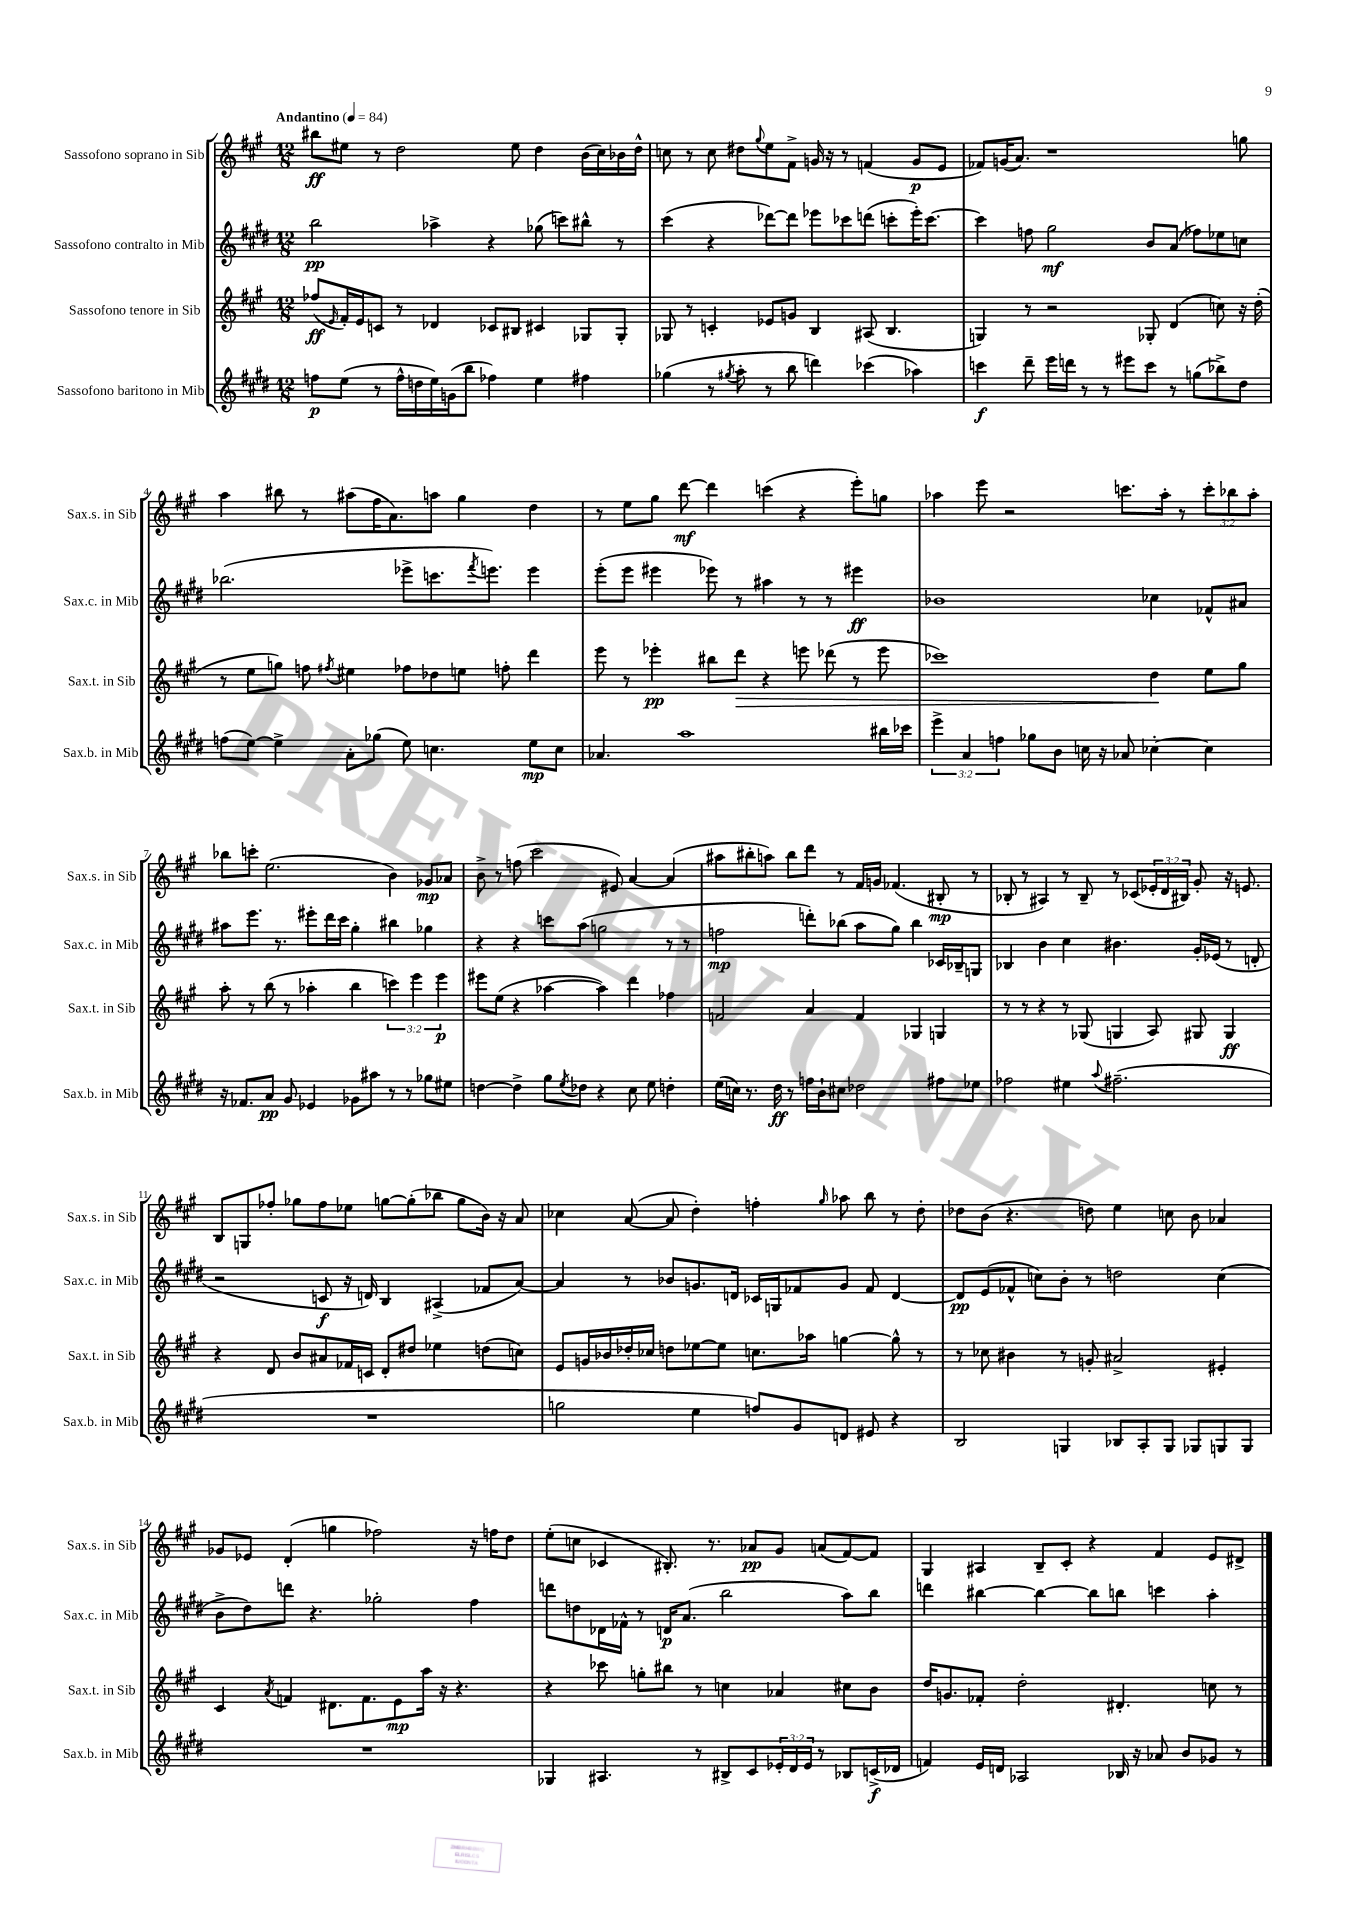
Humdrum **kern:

**kern	**dynam	**kern	**dynam	**kern	**dynam	**kern	**dynam
*part4	*part4	*part3	*part3	*part2	*part2	*part1	*part1
*staff4	*staff4	*staff3	*staff3	*staff2	*staff2	*staff1	*staff1
*I"Sassofono baritono in Mib	*	*I"Sassofono tenore in Sib	*	*I"Sassofono contralto in Mib	*	*I"Sassofono soprano in Sib	*
*I'Sax.b. in Mib	*	*I'Sax.t. in Sib	*	*I'Sax.c. in Mib	*	*I'Sax.s. in Sib	*
*clefG2	*	*clefG2	*	*clefG2	*	*clefG2	*
*k[f#c#g#d#]	*	*k[f#c#g#]	*	*k[f#c#g#d#]	*	*k[f#c#g#]	*
*M12/8	*	*M12/8	*	*M12/8	*	*M12/8	*
*MM84	*	*MM84	*	*MM84	*	*MM84	*
=1	=1	=1	=1	=1	=1	=1	=1
!	!	!	!	!	!	!LO:TX:a:B:t=Andantino	!
8ffn\L	p	(8ff-X/L	ff	2bb\	pp	8bb#X\L	ff
.	.	16qqe/	.	.	.	.	.
(8ee\J	.	16f#'/L)	.	.	.	8ee#X\J	.
.	.	16e/J	.	.	.	.	.
8r	.	8cn/J	.	.	.	8r	.
16ff^^\LL	.	8r	.	.	.	2dd\	.
16ddn\	.	.	.	.	.	.	.
16ee\)	.	4d-X/	.	4aa-X^\	.	.	.
(16gn\J	.	.	.	.	.	.	.
8bb\J	.	.	.	.	.	.	.
4ff-X\)	.	8c-X/L	.	4r	.	.	.
.	.	8B#X/J	.	.	.	8ee#\	.
4ee\	.	4c#X/	.	(8gg-X\	.	4dd\	.
.	.	.	.	8cccn\L)	.	.	.
4ff#X\	.	8G-X/L	.	8bb#X^^\J	.	(16b\LL	.
.	.	.	.	.	.	16cc#\)	.
.	.	8G-'/J	.	8r	.	16b-X\	.
.	.	.	.	.	.	16dd^^\JJ	.
=2	=2	=2	=2	=2	=2	=2	=2
(4gg-X\	.	8G-X/	.	(4ccc#\	.	8ccn\	.
.	.	8r	.	.	.	8r	.
8r	.	4cn'/	.	4r	.	8cc\	.
8qgg#X/	.	.	.	.	.	.	.
8aa'\	.	.	.	.	.	8dd#X\L	.
.	.	.	.	.	.	8qqgg#/	.
8r	.	8e-X/L	.	[8ddd-X\L)	.	8ee\	.
8bb\	.	8gn/J	.	8ddd-\J]	.	8f#^\J	.
4dddn\)	.	4B/	.	8eee-X\L	.	16gn/	.
.	.	.	.	.	.	16r	.
.	.	.	.	8ccc-X\	.	8r	.
(4ccc-X\	.	(8A#X/	.	(8dddn\J	.	(4fn/	.
.	.	4.B/	.	8cccn'\L	.	.	.
4aa-X\)	.	.	.	16eee-'\K)	.	8g/L	p
.	.	.	.	[8.ccc\J	.	.	.
.	.	.	.	.	.	8e/J	.
=3	=3	=3	=3	=3	=3	=3	=3
4cccn\	f	4Gn/)	.	4ccc\]	.	8f-X/L)	.
.	.	.	.	.	.	(16gn/K	.
.	.	.	.	.	.	8.a/J)	.
8ddd#~\	.	8r	.	8ffn\	.	.	.
16eee\LL	.	2r	.	2gg#\	mf	1r	.
16dddn\JJ	.	.	.	.	.	.	.
8r	.	.	.	.	.	.	.
8r	.	.	.	.	.	.	.
8eee#X\L	.	.	.	.	.	.	.
8ccc\J	.	8G-X'/	.	8b/L	.	.	.
8r	.	(4d/	.	(8a/J	.	.	.
(8ggn\L	.	.	.	8ff-X\L)	.	.	.
8bb-X^\)	.	8ccn\)	.	8ee-X\	.	.	.
8dd#\J	.	16r	.	8ccn\J	.	8ggn\	.
.	.	(16dd'\	.	.	.	.	.
!!LO:LB:g=z
=4	=4	=4	=4	=4	=4	=4	=4
(8ffn\L	.	8r	.	(2.bb-X\	.	4aa\	.
[8ee\J)	.	8ee\L	.	.	.	.	.
4ee^\]	.	8ggn\J)	.	.	.	8bb#X\	.
.	.	8ffn\	.	.	.	8r	.
.	.	8qff#X/	.	.	.	.	.
8a'\L	.	4ee#X\	.	.	.	(8aa#X\L	.
(8gg-X\J	.	.	.	.	.	16ff#\K	.
.	.	.	.	.	.	8.a\)	.
8ee\)	.	8ff-X\L	.	8eee-X^\L	.	.	.
4.ccn\	.	8dd-X\	.	8.cccn\	.	8aan\J	.
.	.	8een\J	.	.	.	4gg#\	.
.	.	.	.	8qfff#/	.	.	.
.	.	.	.	8.eeen\J)	.	.	.
.	.	8ffn'\	.	.	.	.	.
8ee\L	mp	4ddd\	.	4eee\	.	4dd\	.
8cc\J	.	.	.	.	.	.	.
=5	=5	=5	=5	=5	=5	=5	=5
4.a-X/	.	8eee\	.	(8eee'\L	.	8r	.
.	.	8r	.	8eee\J	.	8ee\L	.
.	.	4eee-X'\	pp	4eee#X\	.	8gg#\J	.
1aa	.	.	.	.	.	[8ddd\	mf
.	.	8bb#X\L	.	8eee-X\)	.	4ddd\]	.
!	!	!	!LO:HP:b	!	!	!	!
.	.	8ddd\J	>	8r	.	.	.
.	.	4r	.	4aa#X\	.	(4cccn\	.
.	.	8eeen\	.	8r	.	4r	.
.	.	(8ddd-X\	.	8r	.	.	.
.	.	8r	.	4eee#X\	ff	8eee'\L)	.
16bb#X\LL	.	8eee\	.	.	.	8ggn\J	.
16ccc-X\JJ	.	.	.	.	.	.	.
=6	=6	=6	=6	=6	=6	=6	=6
6eee^\	.	1ccc-X)	.	1b-X	.	4aa-X\	.
6a/	.	.	.	.	.	.	.
.	.	.	.	.	.	8eee\	.
6ffn\	.	.	.	.	.	.	.
.	.	.	.	.	.	2r	.
8gg-X\L	.	.	.	.	.	.	.
8b\J	.	.	.	.	.	.	.
16ccn\	.	.	.	.	.	.	.
16r	.	.	.	.	.	.	.
8a-X/	.	.	.	.	.	8.cccn\L	.
[4cc-X'\	.	4dd\	.	4cc-X\	.	.	.
.	.	.	.	.	.	16aa-'\Jk	.
.	.	.	.	.	.	8r	.
4cc-\]	.	8ee\L	]	8f-X^^/L	.	12ccc'\L	.
.	.	.	.	.	.	12bb-X\	.
.	.	8gg#\J	.	8a#X/J	.	.	.
.	.	.	.	.	.	12aa-'\J	.
!!LO:LB:g=z
=7	=7	=7	=7	=7	=7	=7	=7
16r	.	8aa'\	.	8aa#X\L	.	8bb-X\L	.
8.f-X/L	.	.	.	.	.	.	.
.	.	8r	.	8.eee\J	.	8cccn'\J	.
8a/J	pp	(8bb\	.	.	.	(2.ee\	.
.	.	.	.	8.r	.	.	.
8g#/	.	8r	.	.	.	.	.
4e-X/	.	4aa-X'\	.	8eee#X'\L	.	.	.
.	.	.	.	16ddd#\L	.	.	.
.	.	.	.	16ccc#\JJ	.	.	.
8g-X\L	.	4bb\	.	4gg#'\	.	.	.
8aa#X\J	.	.	.	.	.	.	.
8r	.	6cccn\)	.	4bb#X\	.	4b\)	.
8r	.	.	.	.	.	.	.
.	.	6eee\	.	.	.	.	.
8gg-X\L	.	.	.	4gg-X\	.	8g-X/L	mp
.	.	6eee\	p	.	.	.	.
8ee#X\J	.	.	.	.	.	8a-X/J	.
=8	=8	=8	=8	=8	=8	=8	=8
[4ddn\	.	8eee#X\L	.	4r	.	8b^\	.
.	.	(8ee\J	.	.	.	8r	.
4dd^\]	.	4r	.	4r	.	(8ffn\	.
.	.	.	.	.	.	2ccc#\	.
8gg#\L	.	[4aa-X\	.	8cccn\L	.	.	.
8qee/	.	.	.	.	.	.	.
8dd-X\J	.	.	.	(8aa\J	.	.	.
4r	.	4aa-\])	.	2ggn\	.	.	.
.	.	.	.	.	.	8e#X/)	.
8cc#\	.	4ddd\	.	.	.	[4a/	.
8ee\	.	.	.	.	.	.	.
4ddn'\	.	4ff-X\	.	8r	.	(4a/]	.
.	.	.	.	8r	.	.	.
=9	=9	=9	=9	=9	=9	=9	=9
(16ee\LL	.	2fn/	.	2ffn\	mp	8aa#X\L	.
16ccn\JJ)	.	.	.	.	.	.	.
8.r	.	.	.	.	.	8bb#X'\	.
.	.	.	.	.	.	8aan\J)	.
16dd#\	ff	.	.	.	.	.	.
8r	.	.	.	.	.	8bb#\L	.
16ffn\LL	.	4a/	.	8dddn'\L)	.	8ddd\J	.
16b`\J	.	.	.	.	.	.	.
8cc#X\J	.	.	.	(8bb-X\J	.	8r	.
2dd-X\	.	4f/	.	8aa\L	.	16f#/LL	.
.	.	.	.	.	.	16gn/JJ	.
.	.	.	.	8gg#\J)	.	(4.f-X/	.
.	.	4G-X/	.	4bb-\	.	.	.
8ff#X\L	.	4Gn/	.	16c-X/LL	.	8B#X'/	mp
.	.	.	.	16B-X~/J	.	.	.
8ee-X\J	.	.	.	8Gn/J	.	8r	.
=10	=10	=10	=10	=10	=10	=10	=10
2ff-X\	.	8r	.	4B-X/	.	8B-X'/	.
.	.	8r	.	.	.	8r	.
.	.	4r	.	4b\	.	4A#X/)	.
4ee#X\	.	8r	.	4cc#\	.	8r	.
.	.	(8G-X/	.	.	.	8B-~/	.
8qqaa/	.	.	.	.	.	.	.
(2.ff#X~\	.	4Gn/	.	4.b#X\	.	8r	.
.	.	.	.	.	.	(8c-X/L	.
.	.	8A/)	.	.	.	24e-X'/L	.
.	.	.	.	.	.	24d/	.
.	.	.	.	.	.	24B#X/JJ)	.
.	.	8G#X/	.	16g#'/LL	.	8g#'/	.
.	.	.	.	(16e-X/JJ	.	.	.
.	.	4G#/	ff	8r	.	16r	.
.	.	.	.	.	.	8.en/	.
.	.	.	.	8dn'/	.	.	.
!!LO:LB:g=z
=11	=11	=11	=11	=11	=11	=11	=11
1.r	.	4r	.	2r	.	8B/L	.
.	.	.	.	.	.	8Gn/	.
.	.	8d/	.	.	.	8ff-X'/J	.
.	.	8b/L	.	.	.	8gg-X\L	.
.	.	8a#X/	.	8cn/	f	8ff-\	.
.	.	16f-X/L	.	16r	.	8ee-X\J	.
.	.	16cn/JJ	.	16dn/)	.	.	.
.	.	8d'/L	.	4B/	.	[8ggn\L	.
.	.	8dd#X/J	.	.	.	(8gg'\]	.
.	.	4ee-X\	.	(4A#X^/	.	8bb-X\J	.
.	.	.	.	.	.	8gg\L	.
.	.	(8ddn\L	.	8f-X/L	.	16b\Jk)	.
.	.	.	.	.	.	16r	.
.	.	8ccn\J)	.	[8a/J)	.	8a/	.
=12	=12	=12	=12	=12	=12	=12	=12
2ggn\	.	8e/L	.	4a/]	.	4cc-X\	.
.	.	16gn/L	.	.	.	.	.
.	.	16b-X/	.	.	.	.	.
.	.	16dd-X'/	.	8r	.	([8a/	.
.	.	16cc-X/JJ	.	.	.	.	.
.	.	8ddn\L	.	8b-X/L	.	8a/]	.
4ee\	.	[8ee-X\	.	8.gn/	.	4dd'\)	.
.	.	8ee-\J]	.	.	.	.	.
.	.	.	.	16dn/Jk	.	.	.
8ffn/L)	.	8.ccn\L	.	16c-X/LL	.	4ffn'\	.
.	.	.	.	16Gn/J	.	.	.
8g#/	.	.	.	8f-X/	.	.	.
.	.	16aa-X\Jk	.	.	.	.	.
.	.	.	.	.	.	16qqgg#/	.
8dn/J	.	[4ggn\	.	8g/J	.	8aa-X\	.
8e#X/	.	.	.	8f-/	.	8bb\	.
4r	.	8gg^^\]	.	[4d/	.	8r	.
.	.	8r	.	.	.	8dd'\	.
=13	=13	=13	=13	=13	=13	=13	=13
2B/	.	8r	.	8d/L]	pp	8dd-X\L	.
.	.	8cc-X\	.	(8e/	.	(8b\J	.
.	.	4b#X\	.	8f-X^^/J	.	4.r	.
.	.	.	.	8ccn\L)	.	.	.
4Gn/	.	8r	.	8b'\J	.	.	.
.	.	8gn'/	.	8r	.	8ddn\)	.
8B-X/L	.	2a#X^/	.	2ddn\	.	4ee\	.
8A'/	.	.	.	.	.	.	.
8G/J	.	.	.	.	.	8ccn\	.
8G-X/L	.	.	.	.	.	8b\	.
8Gn/	.	4e#X'/	.	(4cc\	.	4a-X/	.
8G/J	.	.	.	.	.	.	.
!!LO:LB:g=z
=14	=14	=14	=14	=14	=14	=14	=14
1.r	.	4c#/	.	8b^\L	.	8g-X/L	.
.	.	.	.	8dd#\)	.	8e-X/J	.
.	.	8qa/	.	.	.	.	.
.	.	4fn/	.	8dddn\J	.	(4d'/	.
.	.	.	.	4.r	.	.	.
.	.	8.d#X\L	.	.	.	4ggn\	.
.	.	8.f\	.	.	.	.	.
.	.	.	.	2gg-X'\	.	2ff-X\)	.
.	.	8e\	mp	.	.	.	.
.	.	16aa\Jk	.	.	.	.	.
.	.	16r	.	.	.	.	.
.	.	4.r	.	.	.	.	.
.	.	.	.	4ff#\	.	16r	.
.	.	.	.	.	.	16ffn\KL	.
.	.	.	.	.	.	8dd\J	.
=15	=15	=15	=15	=15	=15	=15	=15
4G-X/	.	4r	.	8dddn\L	.	(8ee'\L	.
.	.	.	.	8ddn\	.	8ccn\J	.
4.A#X/	.	8ccc-X\	.	16d-X\L	.	4c-X/	.
.	.	.	.	16f-X^^\JJ	.	.	.
.	.	8ggn'\L	.	8r	.	.	.
.	.	8bb#X\J	.	16dn/KL	p	8.B#X'/)	.
.	.	.	.	(8.a/J	.	.	.
8r	.	8r	.	.	.	.	.
.	.	.	.	.	.	8.r	.
8B#X^/L	.	4ccn\	.	2bb\	.	.	.
8c#/	.	.	.	.	.	8a-X/L	pp
24e-X'/L	.	4a-X/	.	.	.	8g#/J	.
24d#/	.	.	.	.	.	.	.
24e-/JJ	.	.	.	.	.	.	.
8r	.	.	.	.	.	(8an/L	.
8B-X/L	.	8cc#X\L	.	8aa\L)	.	[8f#/)	.
(16cn^/L	f	8b\J	.	8bb\J	.	8f#/J]	.
16d-X/JJ	.	.	.	.	.	.	.
=16	=16	=16	=16	=16	=16	=16	=16
4fn/)	.	16dd/KL	.	4dddn\	.	4G#/	.
.	.	8.gn/	.	.	.	.	.
16e/LL	.	8f-X'/J	.	[4bb#X\	.	4A#X/	.
16dn/JJ	.	.	.	.	.	.	.
2A-X/	.	2dd'\	.	.	.	.	.
.	.	.	.	4bb#\_	.	8B~/L	.
.	.	.	.	.	.	8c#'/J	.
.	.	.	.	8bb#\L]	.	4r	.
16B-X/	.	4.d#X'/	.	8bbn\J	.	.	.
16r	.	.	.	.	.	.	.
8a-X/	.	.	.	4cccn\	.	4f#/	.
8b/L	.	.	.	.	.	.	.
8g-X/J	.	8ccn\	.	4aa'\	.	8e/L	.
8r	.	8r	.	.	.	8d#X^/J	.
==	==	==	==	==	==	==	==
*-	*-	*-	*-	*-	*-	*-	*-
